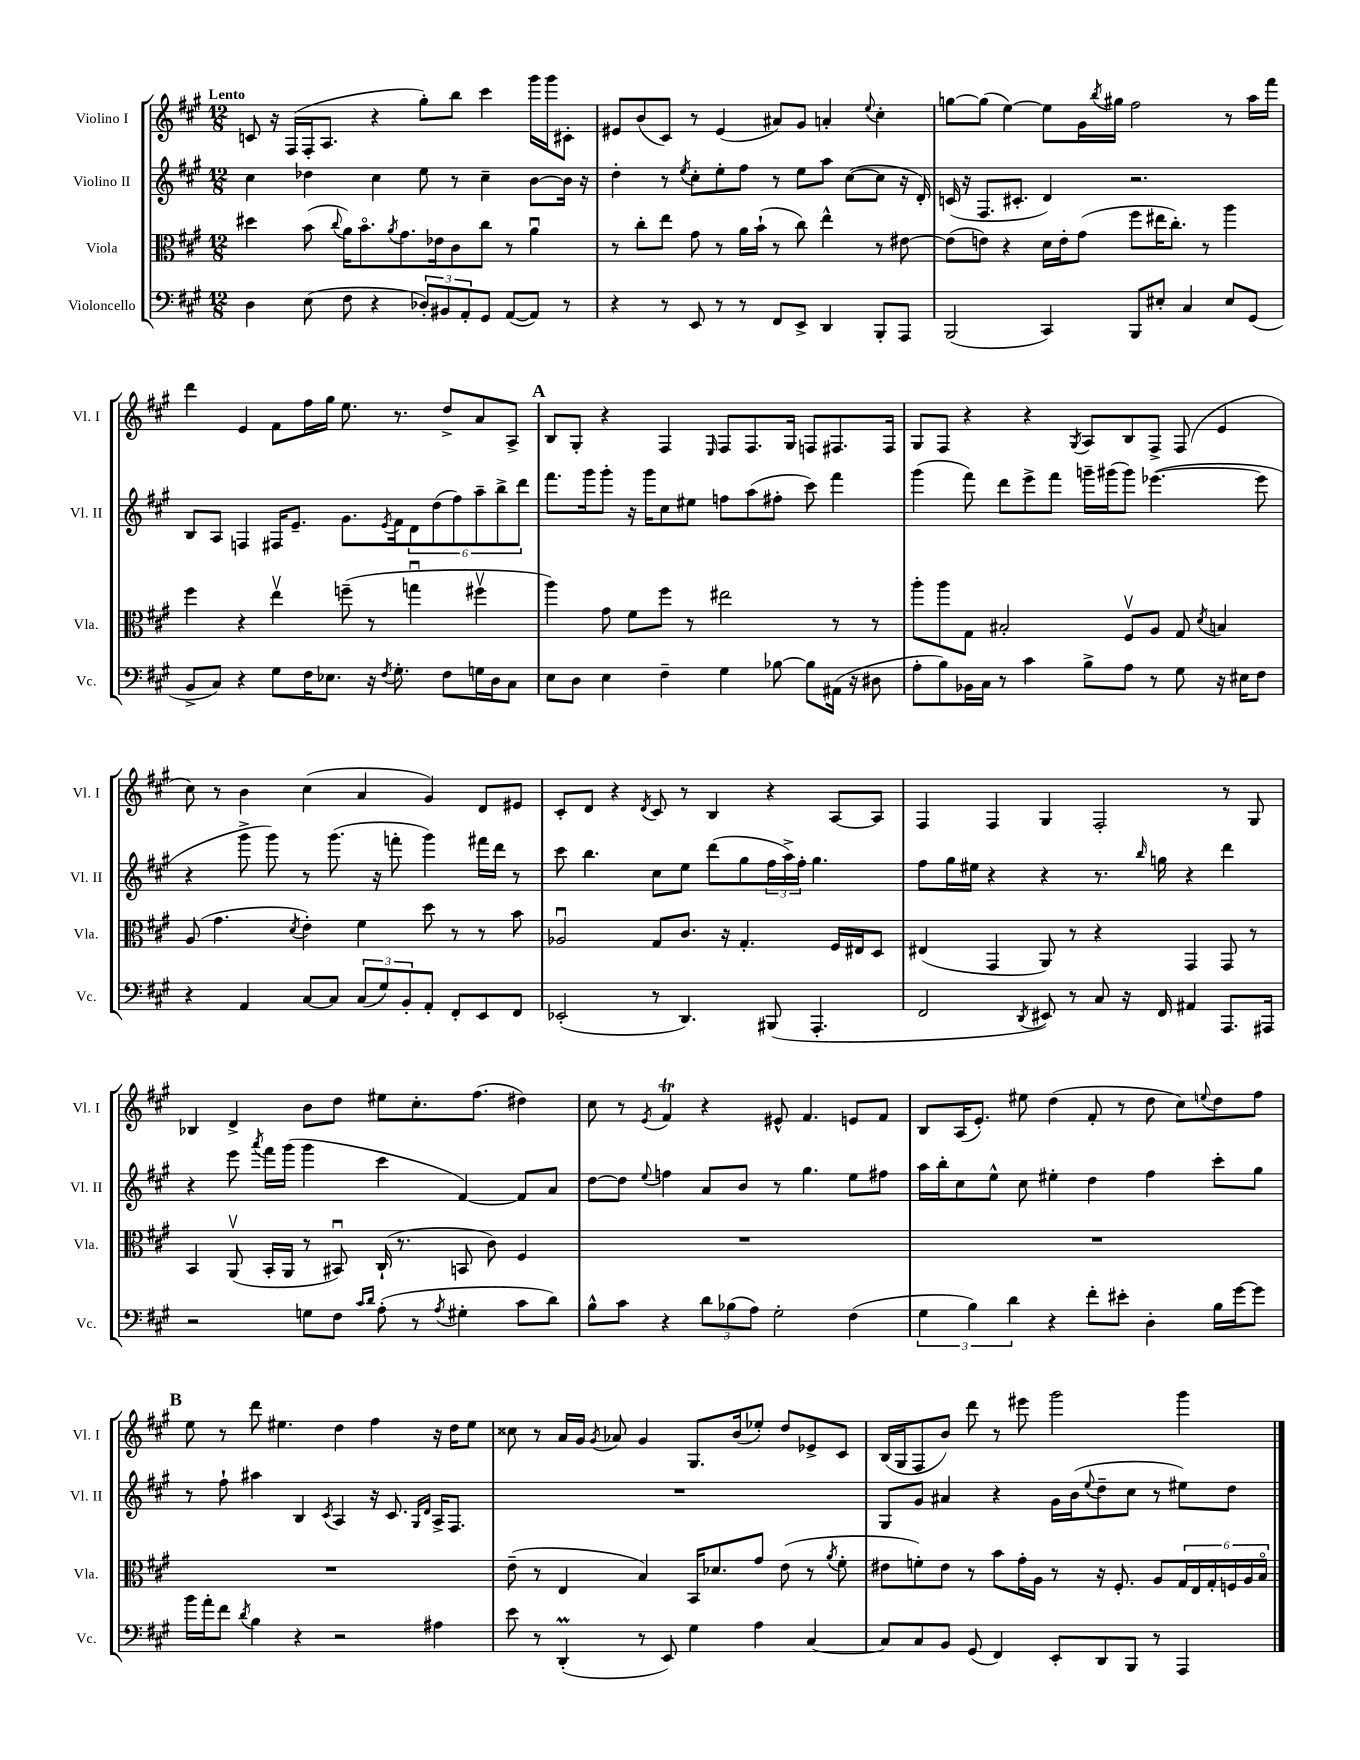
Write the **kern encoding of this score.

**kern	**kern	**kern	**kern
*staff4	*staff3	*staff2	*staff1
*clefF4	*clefC3	*clefG2	*clefG2
*k[f#c#g#]	*k[f#c#g#]	*k[f#c#g#]	*k[f#c#g#]
*M12/8	*M12/8	*M12/8	*M12/8
4D	4dd#	4cc#	8c
.	.	.	16r
.	.	.	(16F#
(8E	(8b	4dd-	16F#'
.	.	.	8.A
.	8qqcc#	.	.
8F#	16a)	.	.
.	8.bo	.	.
4r	.	4cc#	4r
.	8qa	.	.
.	8.g#	.	.
12D-')	.	8ee	8gg#')
.	16e-	.	.
12BB#	.	.	.
.	8c#	8r	8bb
12AA'	.	.	.
8GG#	8cc#	4cc#~	4ccc#
([8AA	8r	.	.
8AA])	4au	[8b	16ggg#
.	.	.	16ggg#
8r	.	16b]	8c#'
.	.	16r	.
=	=	=	=
4r	8r	4dd'	8e#
.	8cc#'	.	(8b
8r	8ee	8r	8c#)
.	.	8qee	.
8EE	8g#	8cc#'	8r
8r	8r	8ee'	(4e#
8r	16a	8ff#	.
.	(16b`	.	.
8FF#	8r	8r	8a#)
8EE^	8cc#)	8ee	8g#
4DD	4ee^^	8aa	4a'
.	.	([8cc#	.
.	.	.	8qqee
8BBB'	8r	8cc#]	4cc#'
8AAA	[8e#	16r	.
.	.	16d')	.
=	=	=	=
(2BBB	(8e#]	(16c	[8gg
.	.	16r	.
.	8e)	8.F#	(8gg]
.	4r	.	[4ee)
.	.	8.c#'	.
4CC#)	16d	4d)	8ee]
.	16e'	.	.
.	(8g#	.	16g#
.	.	.	8qbb
.	.	.	16gg#
8BBB	8ff#	2.r	2ff#
8E#'	16ee#	.	.
.	8.cc#')	.	.
4C#	.	.	.
.	8r	.	.
8E#	4aa	.	8r
(8GG#	.	.	16aa
.	.	.	16fff#
=	=	=	=
8BB^	4ff#	8B	4ddd
8C#)	.	8A	.
4r	4r	4F	4e
8G#	4eev	16F#	8f#
.	.	8.e~	.
16F#	.	.	16ff#
8.E-	.	.	16gg#
.	(8ff~	8.g#	8.ee
16r	8r	.	.
8qF#	.	8qe	.
8.G#'	.	16f#	8.r
.	4ggu	12d	.
.	.	(12dd	.
8F#	.	.	8dd^
.	.	12ff#)	.
16G	4ff#v	12aa~	8a
16D	.	.	.
.	.	12bb^	.
8C#	.	.	8A^
.	.	12ddd	.
=	=	=	=
8E	4aa)	8.fff#	8B
8D	.	.	8G#'
.	.	16ggg#	.
4E	8g#	8ggg#'	4r
.	8f#	16r	.
.	.	16ggg#	.
4F#~	8ff#	8cc#	4F#
.	8r	8ee#	.
.	.	.	16qqE
4G#	2ee#	8ff	8F#
.	.	(8aa	8.F#
[8B-	.	8ff#'	.
.	.	.	16G#
8B-]	.	8ccc#)	8F
(16AA#	8r	4fff#	8.F#
16r	.	.	.
8D#	8r	.	.
.	.	.	16F#
=	=	=	=
8A'	8aa'	(4ggg#	8G#
8B)	8aa	.	8F#
16BB-	8G#	8fff#)	4r
16C#	.	.	.
8r	2B#'	8ddd	.
4c#	.	8eee^	4r
.	.	8fff#	.
.	.	.	8qG#
8B^	.	16ggg~	8A
.	.	(16ggg#	.
8A	8F#v	8ggg#)	8B
8r	8A	([4.eee-	8F#^
8G#	8G#	.	(8F#
.	8qd	.	.
16r	4B	.	4e
16E#	.	.	.
8F#	.	8eee-]	.
=	=	=	=
4r	(8A	4r	8cc#)
.	4.g#	.	8r
4AA	.	8ggg#^	4b
.	.	8ggg#)	.
.	8qd	.	.
[8C#	4e')	8r	(4cc#
8C#]	.	(8.ggg#	.
(12C#	4f#	.	4a
.	.	16r	.
12G#)	.	.	.
.	.	8fff'	.
12BB'	.	.	.
8AA'	8dd	4ggg#)	4g#)
8FF#'	8r	.	.
8EE	8r	16fff#	8d
.	.	16ddd	.
8FF#	8b	8r	8e#
=	=	=	=
(2EE-'	2A-u	8ccc#	8c#'
.	.	4.bb	8d
.	.	.	4r
.	.	.	8qd
8r	8G#	8cc#	8c#
4.DD)	8.c#	8ee	8r
.	.	(8ddd	4B
.	16r	.	.
.	4.G#'	8gg#	.
(8BBB#	.	24ff#	4r
.	.	24aa^)	.
.	.	24ff#'	.
4.AAA'	.	4.gg#	.
.	16F#	.	[8A
.	16E#	.	.
.	8D	.	8A]
=	=	=	=
2FF#	(4E#	8ff#	4F#
.	.	16gg#	.
.	.	16ee#	.
.	4GG#	4r	4F#
8qDD	.	.	.
8EE#)	8AA)	4r	4G#
8r	8r	.	.
8C#	4r	8.r	2F#'
16r	.	.	.
.	.	16qqbb	.
16FF#	.	16gg	.
4AA#	4GG#	4r	.
8.AAA	8GG#	4ddd	8r
.	8r	.	8G#
16AAA#	.	.	.
=	=	=	=
2r	4BB	4r	4B-
.	(8AAv	8eee	4d^
.	.	8qaaa	.
.	16BB'	16fff#	.
.	16AA	(16ggg#	.
8G	8r	4ggg#	8b
8F#	8BB#u)	.	8dd
16qqc#	.	.	.
16qqd	.	.	.
(8A'	(16C#`	4ccc#	8ee#
.	8.r	.	.
8r	.	.	8.cc#'
8qA	.	.	.
4G#'	8BB	[4f#)	.
.	.	.	(8.ff#
.	8c#)	.	.
8c#	4F#	8f#]	4dd#)
8d)	.	8a	.
=	=	=	=
8B^^	1.r	[8dd	8cc#
8c#	.	8dd]	8r
.	.	8qqee	8qe
4r	.	4ff	4f#
12d	.	8a	4r
(12B-	.	.	.
.	.	8b	.
12A)	.	.	.
2G#'	.	8r	8e#^^
.	.	4.gg#	4.f#
(4F#	.	8ee	8e
.	.	8ff#	8f#
=	=	=	=
6G#	1.r	16aa	8B
.	.	16bb'	.
.	.	8cc#	(16A
6B)	.	.	.
.	.	.	8.e')
.	.	8ee^^	.
6d	.	.	.
.	.	8cc#	8ee#
4r	.	4ee#'	(4dd
8f#'	.	4dd	8f#'
8e#'	.	.	8r
4D'	.	4ff#	8dd
.	.	.	8cc#)
.	.	.	8qqee
16B	.	8ccc#'	8dd
[16g#	.	.	.
8g#]	.	8gg#	8ff#
=	=	=	=
16b	1.r	8r	8ee
16a'	.	.	.
8f#	.	8ff#`	8r
8qd	.	.	.
4B	.	4aa#	8ddd
.	.	.	4.ee#
4r	.	4B	.
.	.	8qc#	.
2r	.	4A	4dd
.	.	16r	4ff#
.	.	8.c#	.
.	.	16qqG#	.
.	.	16qqd	.
4A#	.	16A^	16r
.	.	8.F#	16dd
.	.	.	8ee#
=	=	=	=
8e	(8e~	1.r	8cc##
8r	8r	.	8r
(4DD'	4E	.	16a
.	.	.	16g#
.	.	.	8qg#
.	.	.	8a-
8r	4B)	.	4g#
8EE)	.	.	.
4G#	16BB	.	8.G#
.	8.d-	.	.
.	.	.	(16b
4A	8g#	.	8ee-')
.	(8e	.	8dd
[4C#	8r	.	8e-^
.	8qa	.	.
.	8f#'	.	8c#
=	=	=	=
8C#]	8e#	8G#	(16B
.	.	.	16G#
8C#	8f')	8g#	8F#
8BB	8e#	4a#	8b)
(8GG#	8r	.	8ddd
4FF#)	8b	4r	8r
.	16g#'	.	8eee#
.	16A	.	.
8EE'	8r	16g#	2ggg#
.	.	(16b	.
.	.	8qqee	.
8DD	16r	8dd~	.
.	8.F#'	.	.
8BBB	.	8cc#	.
8r	8A	8r	.
4AAA	24G#	8ee#)	4ggg#
.	24E	.	.
.	24G#'	.	.
.	24F	8dd	.
.	24A	.	.
.	24Bo	.	.
==	==	==	==
*-	*-	*-	*-
